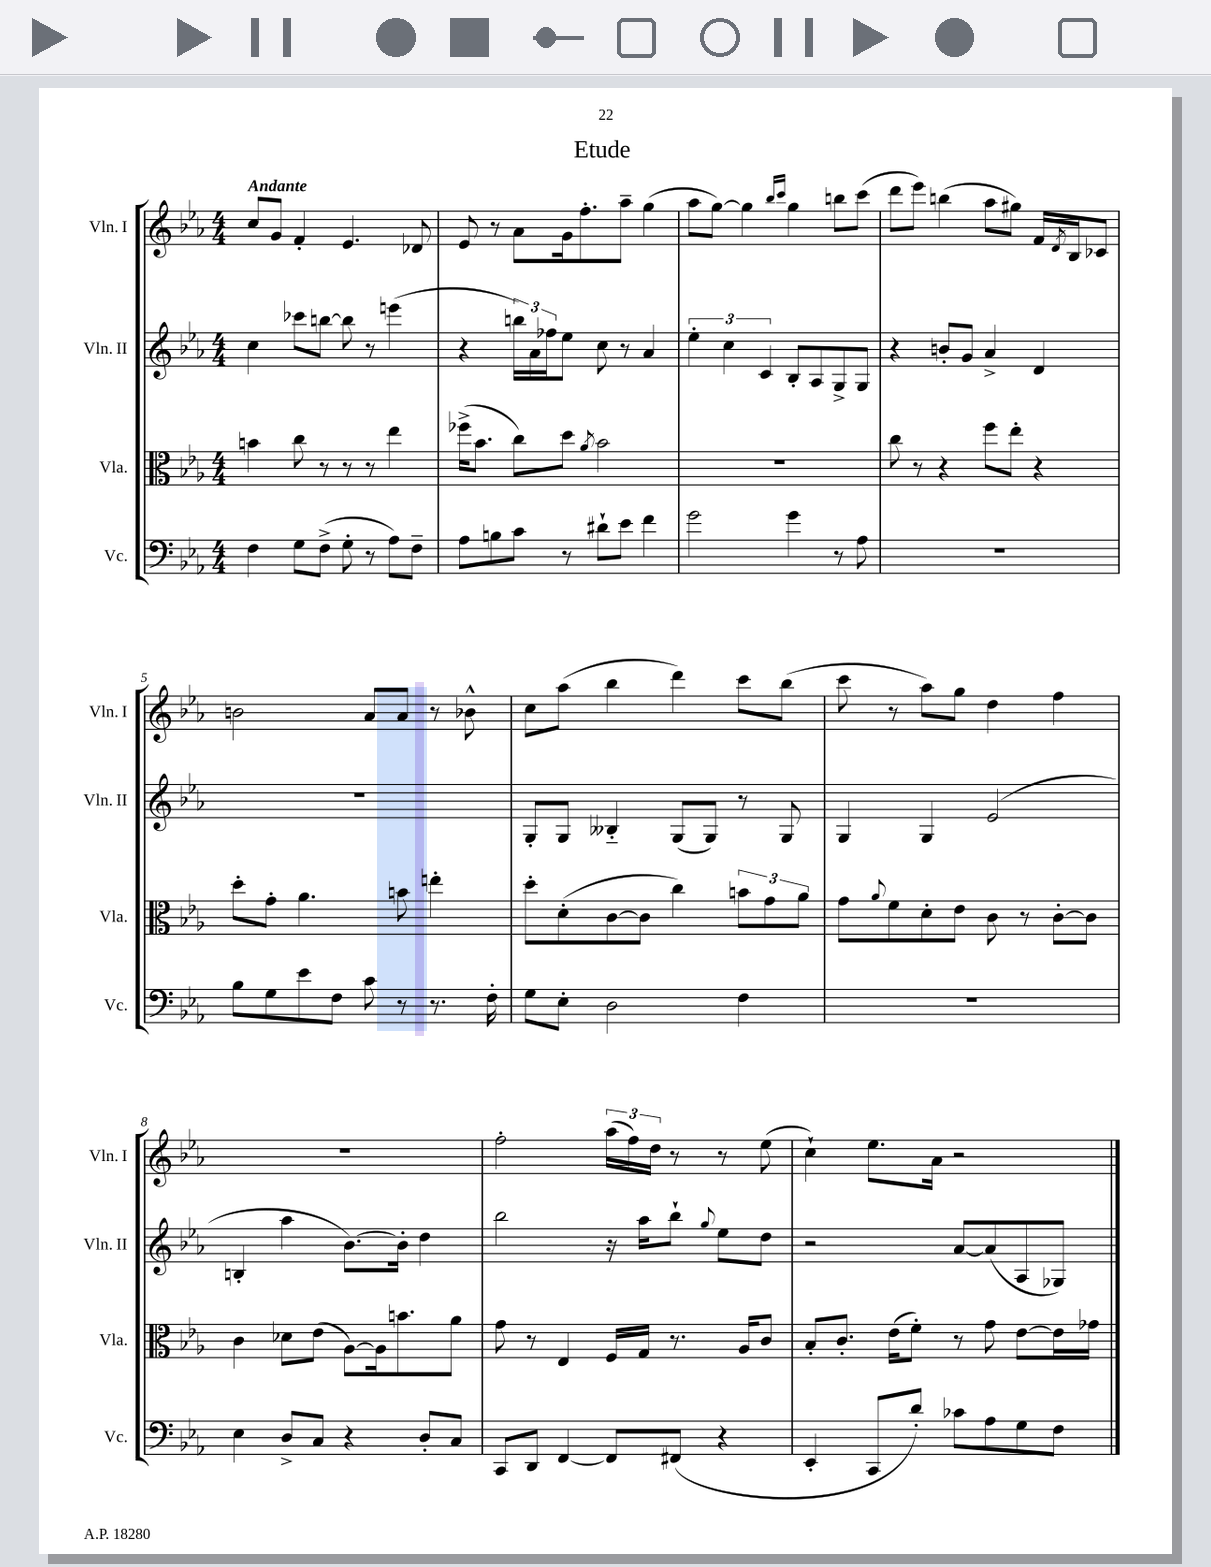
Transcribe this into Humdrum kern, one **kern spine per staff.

**kern	**kern	**kern	**kern
*staff4	*staff3	*staff2	*staff1
*clefF4	*clefC3	*clefG2	*clefG2
*k[b-e-a-]	*k[b-e-a-]	*k[b-e-a-]	*k[b-e-a-]
*M4/4	*M4/4	*M4/4	*M4/4
4F\	4b\	4cc\	8cc/L
.	.	.	8g/J
8G\L	8cc\	8ccc-\L	4f'/
(8F^\J	8r	[8bb\J	.
8G'\	8r	8bb\]	4.e-/
8r	8r	8r	.
8A-\L)	4ee-\	(4eee\	.
8F~\J	.	.	8d-/
=	=	=	=
8A-\L	(16ff-^\LK	4r	8e-/
.	8.b-\J	.	.
8B\	.	.	8r
8c\J	8cc\L)	24bb\LL)	8a-\L
.	.	24a-\	.
.	.	24ff-\J	.
8r	8dd\J	8ee-\J	16g\k
.	.	.	8.ff'\
.	8qa-/	.	.
8d#`\L	2b-\	8cc\	.
8e-\J	.	8r	8aa-~\J
4f\	.	4a-/	(4gg\
=	=	=	=
2g\	1r	6ee-'\	8aa-\L
.	.	.	[8gg\J)
.	.	6cc\	.
.	.	.	4gg\]
.	.	6c/	.
.	.	.	16qqbb-/LL
.	.	.	16qqccc/JJ
4g\	.	8B-'/L	4gg\
.	.	8A-/	.
8r	.	8G^/	8bb\L
8A-\	.	8G/J	(8ccc\J
=	=	=	=
1r	8cc\	4r	8ddd\L
.	8r	.	8eee-\J)
.	4r	8b'/L	(4bb\
.	.	8g/J	.
.	8ff\L	4a-^/	8aa-\L
.	8ee-'\J	.	8gg#\J)
.	4r	4d/	16f/LL
.	.	.	8qd/
.	.	.	16B-/J
.	.	.	8c-/J
=	=	=	=
8B-\L	8dd'\L	1r	2b\
8G\	8g'\J	.	.
8e-\	4.a-\	.	.
8F\J	.	.	.
8c\	.	.	8a-/L
8r	8b\	.	8a-/J
8.r	4ee'\	.	8r
.	.	.	8b-^^\
16F'\	.	.	.
=	=	=	=
8G\L	8dd'\L	8G'/L	8cc\L
8E-'\J	(8d'\	8G/J	(8aa-\J
2D\	[8c\	4B--'~/	4bb-\
.	8c\]J	.	.
.	4cc\)	(8G/L	4ddd\)
.	.	8G/J)	.
4F\	12b\L	8r	8ccc\L
.	12g\	.	.
.	.	8G/	(8bb-\J
.	12a-\J	.	.
=	=	=	=
1r	8g\L	4G/	8ccc\
.	8qqa-/	.	.
.	8f\	.	8r
.	8d'\	4G/	8aa-\L)
.	8e-\J	.	8gg\J
.	8c\	(2e-/	4dd\
.	8r	.	.
.	[8c'\L	.	4ff\
.	8c\]J	.	.
=	=	=	=
4E-\	4c\	4B'/	1r
8D^/L	8d-\L	4aa-\	.
8C/J	(8e-\J	.	.
4r	[8A-\L)	[8.b-\L)	.
.	16A-\]k	.	.
.	8.b\	16b-'\]Jk	.
8D'/L	.	4dd\	.
8C/J	8a-\J	.	.
=	=	=	=
8CC/L	8g\	2bb-\	2ff'\
8DD/J	8r	.	.
[4FF/	4E-/	.	.
8FF/]L	16F/LL	16r	(24aa-\LL
.	.	.	24ff\)
.	16G/JJ	16aa-\LK	.
.	.	.	24dd\JJ
(8FF#/J	8.r	8bb-`\J	8r
.	.	8qqgg/	.
4r	.	8ee-\L	8r
.	16A-/LK	.	.
.	8c/J	8dd\J	(8ee-\
=	=	=	=
4EE-'/	8B-'/L	2r	4cc`\)
.	8.c'/J	.	.
8CC/L	.	.	8.ee-\L
.	(16e-\LK	.	.
8d'/J)	8f'\J)	.	.
.	.	.	16a-\Jk
8c-\L	8r	[8a-/L	2r
8A-\	8g\	(8a-/]	.
8G\	[8e-\L	8A-/	.
8F\J	16e-\]L	8G-/J)	.
.	16g-\JJ	.	.
==	==	==	==
*-	*-	*-	*-
